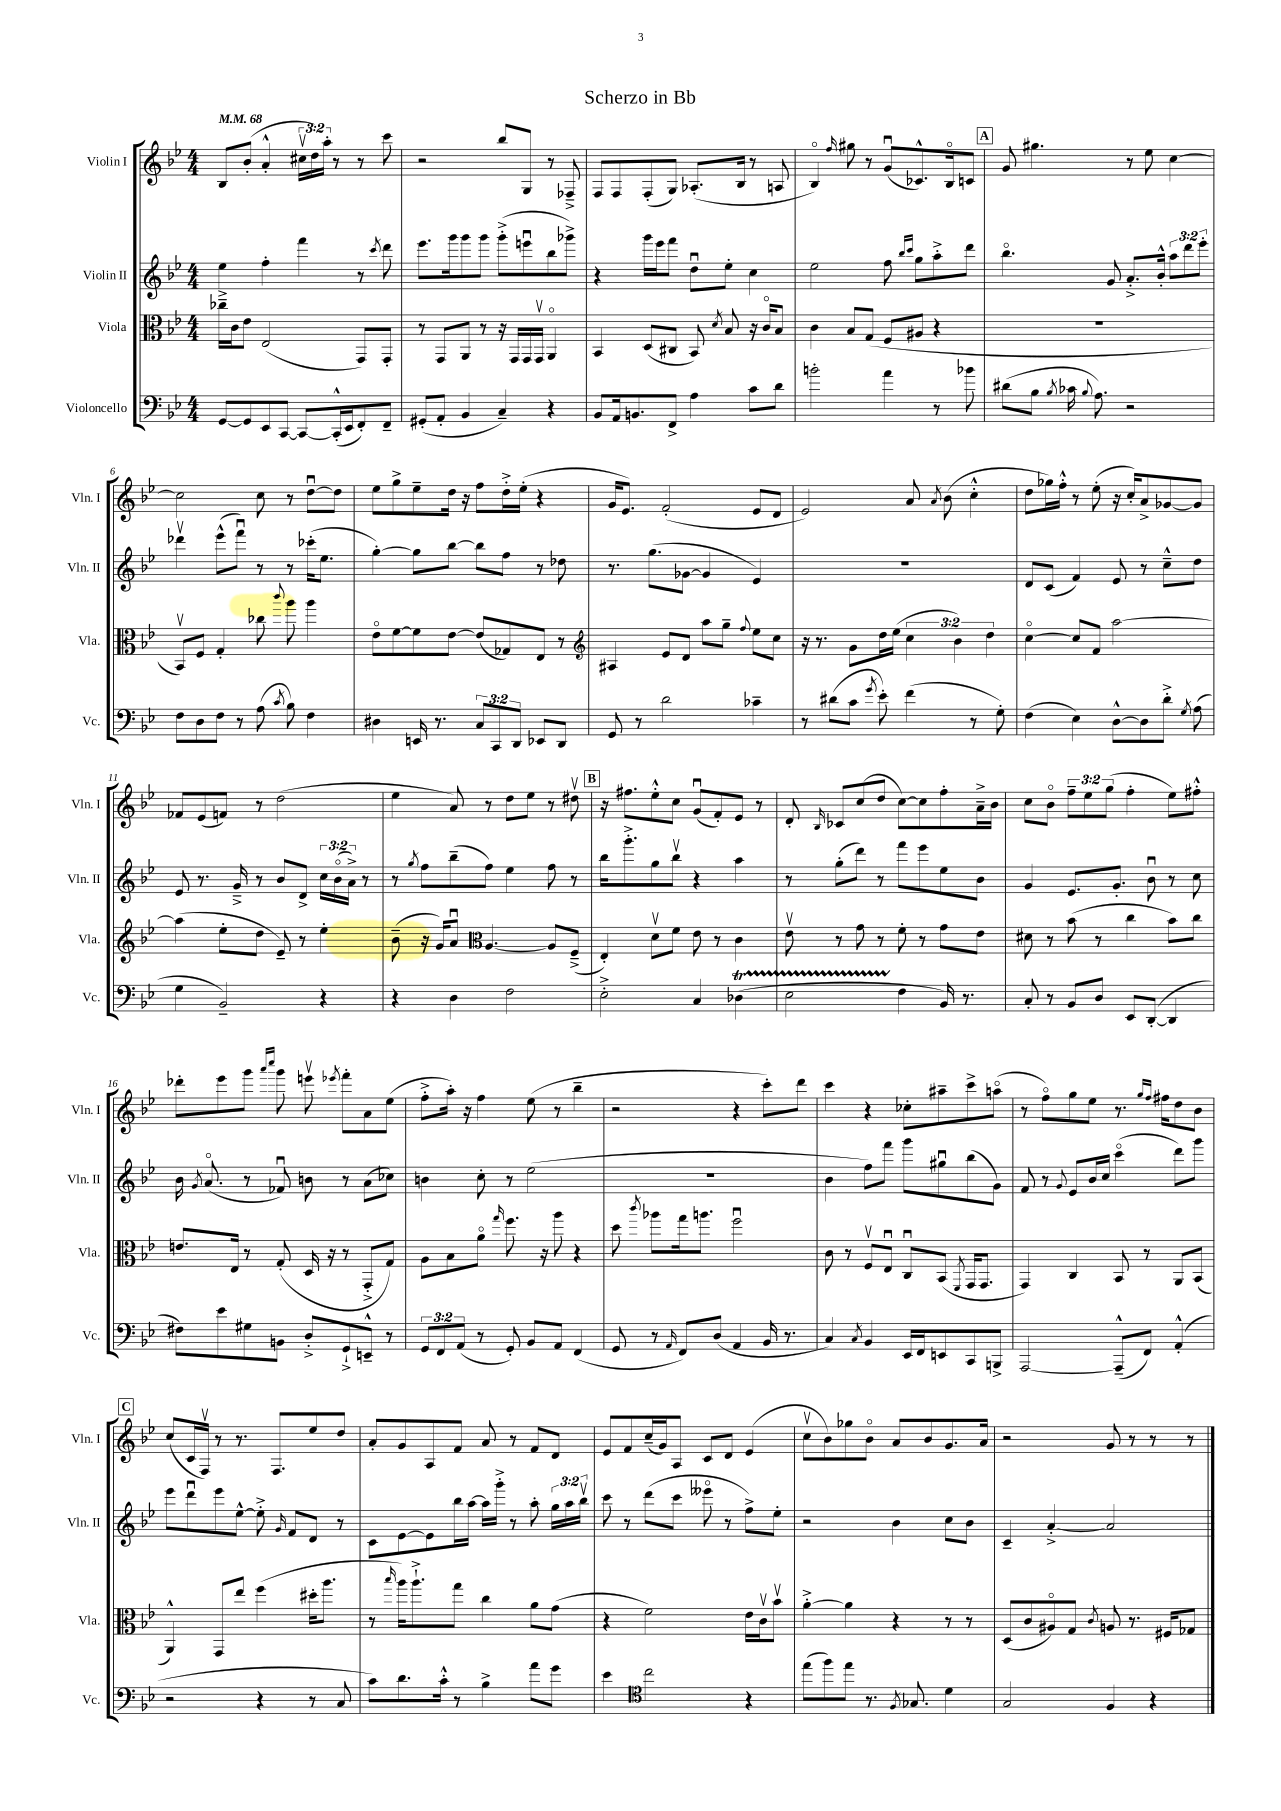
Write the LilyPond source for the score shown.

\header { title = "Scherzo in Bb" }
<<
\new StaffGroup <<
\new Staff = "s0" \with { instrumentName = "Violin I" shortInstrumentName = "Vln. I" } {
    \clef treble \key bes \major \numericTimeSignature \time 4/4 \override Staff.TupletNumber.text = #tuplet-number::calc-fraction-text \tempo 4 = 68
    \autoBeamOff bes8[ bes'8]-.( a'4-.-^ \tuplet 3/2 { cis''16[\upbow d''16) a''16]-. } r8 r8 c'''8 |
    r2 bes''8[ g8] r8 fes8---> |
    f8[ f8 f8-.( g8]) aes8.[-.( bes16] r8 a8 |
    bes4\flageolet) \grace { f''16 } gis''8 r8 g'8[\downbow( ces'8.-^) bes16\flageolet c'8] |
    \mark \markup { \box "A" } g'8 gis''4. r8 ees''8 c''4~ |
    c''2 c''8 r8 d''8[~\downbow d''8] |
    ees''8[ g''8-> ees''8-- d''16] r16 f''8[ d''16-.-> ees''16]-.( r4 |
    g'16[ ees'8.]) f'2-.( ees'8[ d'8] |
    ees'2) a'8 \acciaccatura { a'8 } bes'8( c''4-.-^ |
    d''8[ ges''16) f''16]-.-^ r8 ees''8-.( r16 c''16[-.) a'8-> ges'8~ ges'8] |
    fes'8[ ees'8( f'8]) r8 d''2( |
    ees''4 a'8) r8 d''8[ ees''8] r8 dis''8\upbow |
    \mark \markup { \box "B" } r16 fis''8.[ ees''8-.-^ c''8] g'8[\downbow( f'8-.) ees'8] r8 |
    d'8-. \grace { bes16 } ces'8[ c''8( d''8] c''8[~) c''8 f''8-. a'16---> bes'16] |
    c''8[ bes'8]\flageolet \tuplet 3/2 { f''8[-- ees''8 g''8]( } f''4-. ees''8[) fis''8]-.-^ |
    des'''8[-. ees'''8 g'''8] \grace { a'''16[ c''''16] } g'''8 e'''8\upbow \acciaccatura { ees'''8 } f'''8[-. a'8 ees''8]( |
    f''8[-.-> a''16]-.) r16 f''4 ees''8( r8 bes''4-- |
    r2 r4 c'''8[-.) d'''8] |
    c'''4 r4 ces''8[-. ais''8-- c'''8-> a''8]\flageolet( |
    r8 f''8[\flageolet) g''8 ees''8] r8. \grace { g''16[ f''16] } fis''16[ d''8 bes'8] |
    \mark \markup { \box "C" } c''8[( c'16 f16]\upbow) r8 r8. f8.[ ees''8 d''8] |
    a'8[-. g'8 a8 f'8] a'8 r8 f'8[ d'8] |
    ees'8[ f'8 c''16--( g'16) a8] c'8[ d'8] ees'4( |
    c''8[\upbow bes'8) ges''8 bes'8]\flageolet a'8[ bes'8 g'8. a'16] |
    r2 g'8 r8 r8 r8 \bar "|." |
}
\new Staff = "s1" \with { instrumentName = "Violin II" shortInstrumentName = "Vln. II" } {
    \clef treble \key bes \major \numericTimeSignature \time 4/4 \override Staff.TupletNumber.text = #tuplet-number::calc-fraction-text
    \autoBeamOff ees''4 f''4-. f'''4 r8 \acciaccatura { c'''8 } d'''8 |
    ees'''8.[ g'''16 g'''8 g'''8] g'''8[-.->( e'''8\downbow bes''8 ges'''8]->) |
    r4 g'''16[ ees'''16 f'''8] d''8[\downbow ees''8]-. c''4 |
    ees''2 f''8 \grace { bes''16[ c'''16] } g''8[ a''8-.-> d'''8] |
    \mark \markup { \box "A" } bes''4.\flageolet g'8 a'8.[-.-> bes'16]-.-^ \tuplet 3/2 { a''8[ d'''8 ees'''8]-. } |
    des'''4\upbow ees'''8[-^( f'''8]\downbow) r8 r8 ces'''16[-.( ees''8.] |
    g''4~-.) g''8[ bes''8]~ bes''8[ f''8] r8 des''8 |
    r8. g''8.[( ges'8]~ ges'4 ees'4) |
    R1 |
    d'8[ c'8]( f'4) ees'8 r8 c''8[---^ d''8] |
    ees'8 r8. g'16---> r8 bes'8[ d'8]-> \tuplet 3/2 { c''16[ bes'16\flageolet( a'16]->) } r8 |
    r8 \acciaccatura { g''8 } f''8[ bes''8--( f''8]) ees''4 f''8 r8 |
    \mark \markup { \box "B" } bes''16[ g'''8.-.-> g''8 bes''8]\upbow r4 a''4 |
    r8 g''8[-.( d'''8]) r8 f'''8[ ees'''8 ees''8 bes'8] |
    g'4 ees'8.[ g'8.]-. bes'8\downbow r8 c''8 |
    bes'16 \acciaccatura { g'8 } a'8.\flageolet( r8 fes'8\downbow) b'8 r8 a'8[( ces''8]) |
    b'4 c''8-. r8 ees''2( |
    R1 |
    bes'4 f''8[) f'''8] g'''8[ gis''8\downbow bes''8( g'8]) |
    f'8 r8 \appoggiatura { g'8 } ees'8[ bes'16 c''16] c'''4\flageolet( d'''8[) g'''8] |
    \mark \markup { \box "C" } ees'''8[ d'''8\downbow ees'''8 ees''8]~-^ ees''8-.-> \grace { g'16 } f'8[ d'8] r8 |
    c'8[ ees'8~ ees'8 bes''16 a''16]~ a''16[ g'''16]-.-> r8 a''8-. \tuplet 3/2 { g''16[ a''16 bes''16]\upbow } |
    c'''8 r8 d'''8[( c'''8] eeses'''8\flageolet r8 f''8[->) ees''8]-. |
    r2 bes'4 c''8[ bes'8] |
    c'4-- a'4~-.-> a'2 \bar "|." |
}
\new Staff = "s2" \with { instrumentName = "Viola" shortInstrumentName = "Vla." } {
    \clef alto \key bes \major \numericTimeSignature \time 4/4 \override Staff.TupletNumber.text = #tuplet-number::calc-fraction-text
    \autoBeamOff ces''16[---> c'16 ees'8] ees2( g,8[) g,8]-. |
    r8 g,8[ a,8] r8 r16 g,16[ g,16 g,16]\upbow a,4\flageolet |
    bes,4 d8[( cis8] bes,8) \acciaccatura { d'8 } bes8 r16 c'16[\flageolet bes8] |
    c'4 bes8[ g8]( f8[ ais8] r4 |
    \mark \markup { \box "A" } R1 |
    bes,8[\upbow) f8] g4-. ces''8 \appoggiatura { c'''8 } a''8 a''4 |
    ees'8[\flageolet f'8~ f'8 ees'8]~ ees'8[( ges8) ees8] r8 |
    \clef treble ais4 ees'8[ d'8] a''8[ g''8]-- \appoggiatura { f''8 } ees''8[ c''8] |
    r16 r8. g'8[ d''16 ees''16]( \tuplet 3/2 { c''4 bes'4) d''4 } |
    c''4~\flageolet c''8[ f'8] a''2~ |
    a''4( ees''8[-. d''8] ees'8--) r8 ees''4-. |
    bes'8--( r16 g'16[) a'8]\downbow \clef alto a4.~ a8[ f8]--->( |
    \mark \markup { \box "B" } ees4-.) d'8[\upbow f'8] ees'8 r8 c'4 |
    ees'8\upbow r8 g'8 r8 f'8-. r8 g'8[ ees'8] |
    dis'8 r8 bes'8( r8 c''4 bes'8[) c''8] |
    e'8.[ ees16] r8 g8-.( d16 r16 r8 g,8[-.-> g8]) |
    a8[ bes8 a'8]\flageolet \grace { g''16 } f''8. r16 a''8 r4 |
    d''8 \acciaccatura { c'''8 } aes''8[ g''16 a''8.] f''2\downbow |
    c'8 r8 f8[\upbow ees8]\downbow c8[\downbow bes,8]( \acciaccatura { f,8 } g,16[ g,8.] |
    g,4) c4 bes,8 r8 a,8[ bes,8]( |
    \mark \markup { \box "C" } a,4-^) g,8[ ees''8] f''4( dis''16[-. a''8.] |
    r8 \grace { bes''16 } a''16[) a''8.-!-> g''8] c''4 a'8[ g'8]( |
    r4 f'2) ees'16[ c'16\upbow bes'8]\upbow |
    a'4~-.-> a'4 r4 r8 r8 |
    d8[( c'8 ais8\flageolet) g8] \acciaccatura { c'8 } a8 r8. fis16[ ges8] \bar "|." |
}
\new Staff = "s3" \with { instrumentName = "Violoncello" shortInstrumentName = "Vc." } {
    \clef bass \key bes \major \numericTimeSignature \time 4/4 \override Staff.TupletNumber.text = #tuplet-number::calc-fraction-text
    \autoBeamOff g,8[~ g,8 ees,8 c,8]~ c,8[~ c,16-.-^( ees,16 f,8-.) f,8]-- |
    gis,8[-.( a,8]-. bes,4 c4--) r4 |
    bes,8[ a,16 b,8. f,8]-> a4 c'8[ d'8] |
    b'2-. a'4 r8 bes'8 |
    \mark \markup { \box "A" } dis'8[( bes8] \acciaccatura { bes8 } ces'16 \appoggiatura { bes8 } a8.) r2 |
    f8[ d8 f8] r8 a8( \acciaccatura { c'8 } bes8) f4 |
    dis4 e,16 r8. \tuplet 3/2 { c8[ c,8 d,8] } ees,8[ d,8] |
    g,8 r8 d'2 ces'4-- |
    r8 dis'8[( c'8] \acciaccatura { g'8 } ees'8-.) f'4( r8 g8-.) |
    f4( ees4) d8[~-^ d8 d'8]-.-> \acciaccatura { g8 } a8( |
    g4 bes,2--) r4 |
    r4 d4 f2 |
    \mark \markup { \box "B" } ees2-.-> c4 des4\startTrillSpan( |
    ees2 f4\stopTrillSpan bes,16) r8. |
    c8-. r8 bes,8[ d8] ees,8[ d,8]~-.( d,4 |
    fis8[) ees'8 gis8 b,8] d8[-.-> g,8-!-> e,8]---^ r8 |
    \tuplet 3/2 { g,8[ f,8 a,8]( } r8 g,8-.) bes,8[ a,8] f,4( |
    g,8 r8 \grace { a,16 } f,8[) d8]( a,4 bes,16 r8. |
    c4) \acciaccatura { c8 } bes,4 ees,16[ f,16 e,8 c,8 b,,8]-> |
    a,,2~ a,,8[---^( f,8]) a,4-.-^( |
    \mark \markup { \box "C" } r2 r4 r8 c8 |
    c'8[) d'8. c'16]-.-^ r8 bes4-> a'8[ g'8] |
    ees'4 \clef tenor c''2 r4 |
    ees''8[( f''8) ees''8] r8. \acciaccatura { f8 } ges8. d'4 |
    g2 f4 r4 \bar "|." |
}
>>
>>
